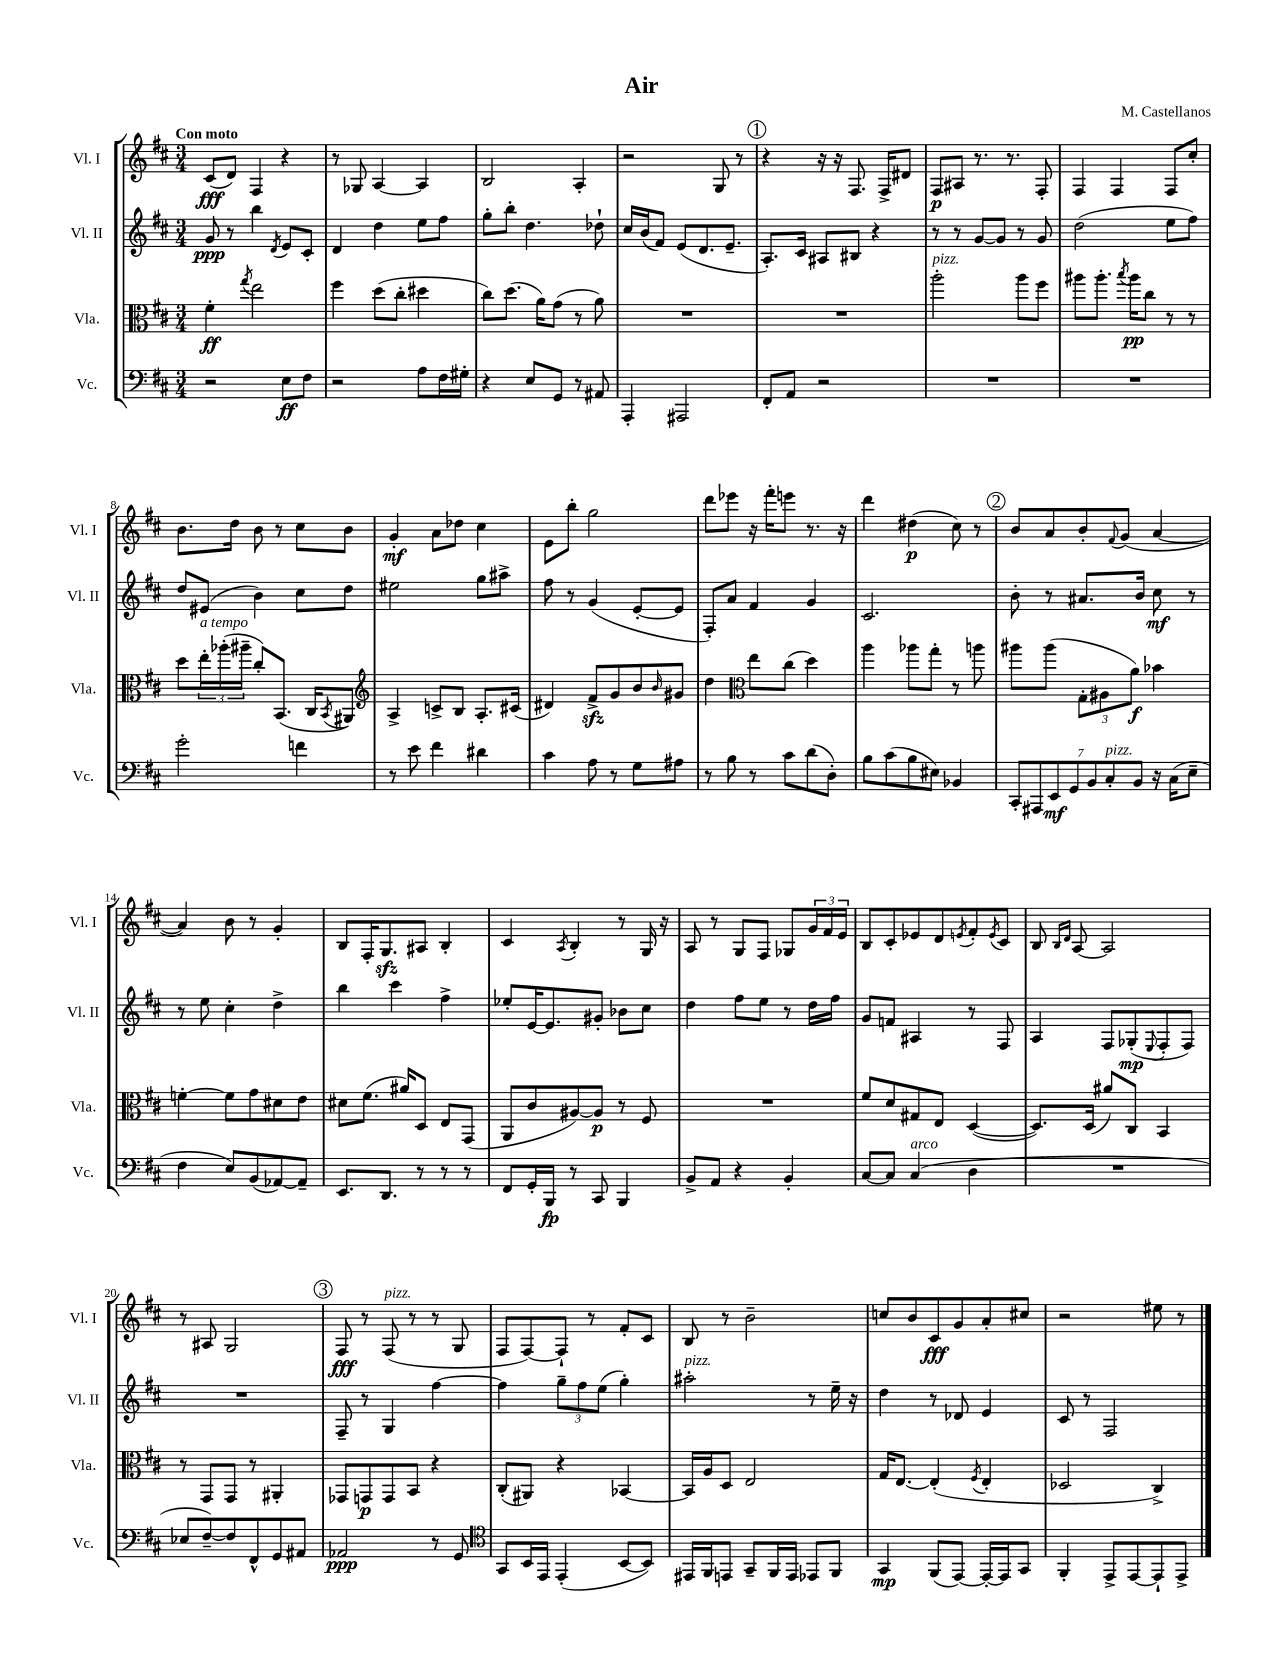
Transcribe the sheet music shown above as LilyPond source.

\header { title = "Air" composer = "M. Castellanos" }
<<
\new StaffGroup <<
\new Staff = "s0" \with { instrumentName = "Vl. I" shortInstrumentName = "Vl. I" } {
    \clef treble \key d \major \numericTimeSignature \time 3/4 \tempo "Con moto"
    cis'8\fff( d'8) fis4 r4 |
    r8 ges8 a4~ a4 |
    b2 a4-. |
    r2 g8 r8 |
    \mark \markup { \circle "1" } r4 r16 r16 fis8. fis16-> dis'8 |
    fis8\p ais8 r8. r8. fis8-. |
    fis4 fis4 fis8 cis''8-. |
    b'8. d''16 b'8 r8 cis''8 b'8 |
    g'4-.\mf a'8 des''8 cis''4 |
    e'8 b''8-. g''2 |
    d'''8 ees'''8 r16 fis'''16-. e'''8 r8. r16 |
    d'''4 dis''4\p( cis''8) r8 |
    \mark \markup { \circle "2" } b'8 a'8 b'8-. \appoggiatura { fis'8 } g'8( a'4~ |
    a'4) b'8 r8 g'4-. |
    b8 fis16-. g8.\sfz ais8 b4-. |
    cis'4 \acciaccatura { a8 } b4-. r8 g16 r16 |
    a8 r8 g8 fis8 ges8 \tuplet 3/2 { g'16 fis'16 e'16 } |
    b8 cis'8-. ees'8 d'8 \acciaccatura { e'8 } fis'8-. \acciaccatura { e'8 } cis'8 |
    b8 \grace { b16 d'16 } a8~ a2 |
    r8 ais8 g2 |
    \mark \markup { \circle "3" } fis8\fff r8 fis8^\markup { \italic "pizz." }( r8 r8 g8 |
    fis8 fis8~) fis8-! r8 fis'8-. cis'8 |
    b8 r8 b'2-- |
    c''8 b'8 cis'8\fff g'8 a'8-. cis''8 |
    r2 eis''8 r8 \bar "|." |
}
\new Staff = "s1" \with { instrumentName = "Vl. II" shortInstrumentName = "Vl. II" } {
    \clef treble \key d \major \numericTimeSignature \time 3/4
    g'8\ppp r8 b''4 \acciaccatura { d'8 } e'8 cis'8-. |
    d'4 d''4 e''8 fis''8 |
    g''8-. b''8-. d''4. des''8-! |
    cis''16 b'16( fis'8) e'8( d'8. e'8.-- |
    \mark \markup { \circle "1" } a8.-.) cis'16 ais8 bis8 r4 |
    r8 r8 g'8~ g'8 r8 g'8 |
    d''2( e''8 fis''8) |
    d''8 eis'8( b'4) cis''8 d''8 |
    eis''2 g''8 ais''8-> |
    fis''8 r8 g'4( e'8~-. e'8 |
    fis8-.) a'8 fis'4 g'4 |
    cis'2. |
    \mark \markup { \circle "2" } b'8-. r8 ais'8. b'16 cis''8\mf r8 |
    r8 e''8 cis''4-. d''4-> |
    b''4 cis'''4 fis''4-> |
    ees''8-. e'16~ e'8. gis'8-. bes'8 cis''8 |
    d''4 fis''8 e''8 r8 d''16 fis''16 |
    g'8 f'8 ais4 r8 fis8 |
    a4 fis8 ges8-.\mp( \appoggiatura { e8 } fis8-. fis8) |
    R2. |
    \mark \markup { \circle "3" } fis8-- r8 g4 fis''4~ |
    fis''4 \tuplet 3/2 { g''8-- fis''8 e''8( } g''4-.) |
    ais''2-.^\markup { \italic "pizz." } r8 e''16-- r16 |
    d''4 r8 des'8 e'4 |
    cis'8 r8 fis2 \bar "|." |
}
\new Staff = "s2" \with { instrumentName = "Vla." shortInstrumentName = "Vla." } {
    \clef alto \key d \major \numericTimeSignature \time 3/4
    fis'4-.\ff \acciaccatura { g''8 } e''2 |
    fis''4 d''8( cis''8-. dis''4 |
    cis''8) d''8.( a'16) g'8( r8 a'8) |
    R2. |
    \mark \markup { \circle "1" } R2. |
    a''2-.^\markup { \italic "pizz." } a''8 fis''8 |
    ais''8 ais''8.-. \acciaccatura { b''8 } ais''16\pp cis''8 r8 r8 |
    d''8 \tuplet 3/2 { e''16-.^\markup { \italic "a tempo" } aes''16-.( ais''16-- } cis''8-.) b,8.( cis16 \acciaccatura { b,8 } ais,8) |
    \clef treble a4-> c'8-> b8 a8.-. cis'16( |
    dis'4) fis'8->\sfz g'8 b'8 \grace { b'16 } gis'8 |
    d''4 \clef alto e''8 cis''8( d''4) |
    a''4 aes''8 g''8-. r8 a''8 |
    \mark \markup { \circle "2" } ais''8 ais''8( \tuplet 3/2 { g8-. ais8 a'8\f) } bes'4 |
    f'4~-. f'8 g'8 dis'8 e'8 |
    dis'8 fis'8.( ais'16) d8 e8 g,8( |
    a,8 cis'8 ais8~) ais8\p r8 fis8 |
    R2. |
    fis'8 d'8 gis8 e8 d4~( |
    d8.) d16( ais'8) cis8 b,4 |
    r8 g,8 g,8 r8 ais,4-. |
    \mark \markup { \circle "3" } ges,8 g,8\p g,8 b,8 r4 |
    cis8-.( ais,8) r4 bes,4~ |
    bes,16 a16 d8 e2 |
    g16 e8.~ e4-.( \acciaccatura { fis8 } e4-. |
    des2 cis4->) \bar "|." |
}
\new Staff = "s3" \with { instrumentName = "Vc." shortInstrumentName = "Vc." } {
    \clef bass \key d \major \numericTimeSignature \time 3/4
    r2 e8\ff fis8 |
    r2 a8 fis16 gis16-. |
    r4 e8 g,8 r8 ais,8 |
    a,,4-. ais,,2 |
    \mark \markup { \circle "1" } fis,8-. a,8 r2 |
    R2. |
    R2. |
    g'2-. f'4 |
    r8 e'8 fis'4 dis'4 |
    cis'4 a8 r8 g8 ais8 |
    r8 b8 r8 cis'8 d'8( d8-.) |
    b8 cis'8( b8 eis8) bes,4 |
    \mark \markup { \circle "2" } \tuplet 7/4 { cis,8-. ais,,8 e,8\mf g,8 b,8 cis8-.^\markup { \italic "pizz." } b,8 } r16 cis16( e8-- |
    fis4 e8) b,8( aes,8~) aes,8-- |
    e,8. d,8. r8 r8 r8 |
    fis,8 g,16-. b,,16\fp r8 cis,8 b,,4 |
    b,8-> a,8 r4 b,4-. |
    cis8~ cis8 cis4^\markup { \italic "arco" }( d4 |
    R2. |
    ees8 fis8~--) fis8 fis,8-^ g,8 ais,8 |
    \mark \markup { \circle "3" } aes,2\ppp r8 g,8 |
    \clef tenor g,8 b,16 e,16 e,4-.( b,8~ b,8) |
    eis,16 fis,16 e,8 g,8-- fis,16 e,16 ees,8 fis,8 |
    g,4\mp fis,8( e,8~) e,16~-. e,16 g,8 |
    fis,4-. e,8-> e,8~ e,8-! e,8-> \bar "|." |
}
>>
>>
